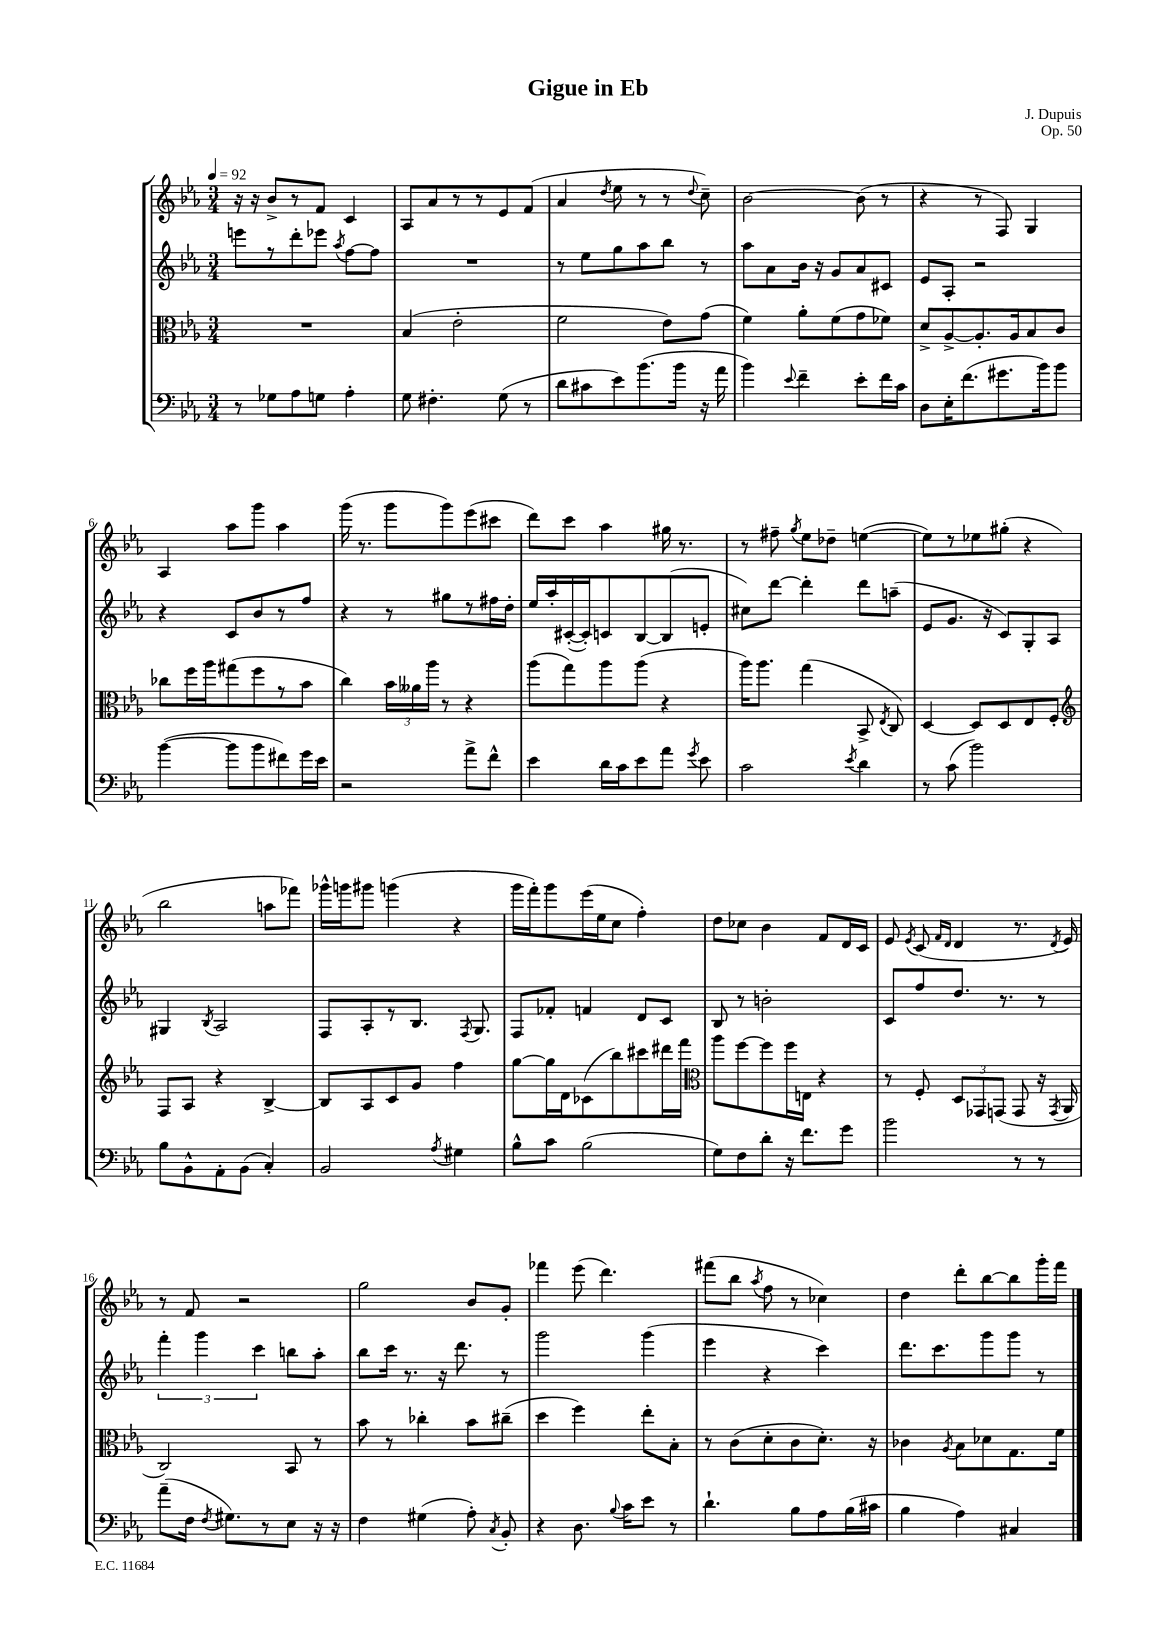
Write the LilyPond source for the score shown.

\header { title = "Gigue in Eb" composer = "J. Dupuis" opus = "Op. 50" }
<<
\new StaffGroup <<
\new Staff = "s0" {
    \clef treble \key ees \major \numericTimeSignature \time 3/4 \tempo 4 = 92
    \autoBeamOff r16 r16 bes'8[-> r8 f'8] c'4 |
    aes8[ aes'8 r8 r8 ees'8 f'8]( |
    aes'4 \acciaccatura { d''8 } ees''8 r8 r8 \appoggiatura { d''8 } c''8--) |
    bes'2~ bes'8( r8 |
    r4 r8 f8) g4 |
    aes4 aes''8[ g'''8] aes''4 |
    g'''16( r8. g'''8[ g'''8) ees'''8( cis'''8] |
    d'''8[) c'''8] aes''4 gis''16 r8. |
    r8 fis''8-- \acciaccatura { g''8 } ees''8[ des''8]-- e''4~( |
    e''8[) r8 ees''8 gis''8]-.( r4 |
    bes''2 a''8[ fes'''8]) |
    ges'''16[-^ g'''16 gis'''8] g'''4( r4 |
    g'''16[ f'''16-.) g'''8 ees'''16( ees''16 c''8] f''4-.) |
    d''8[ ces''8] bes'4 f'8[ d'16 c'16] |
    ees'8 \acciaccatura { ees'8 } c'8( \grace { f'16[ d'16] } d'4 r8. \acciaccatura { d'8 } ees'16) |
    r8 f'8 r2 |
    g''2 bes'8[ g'8]-. |
    fes'''4 ees'''8( d'''4.) |
    fis'''8[( bes''8] \acciaccatura { aes''8 } f''8 r8 ces''4) |
    d''4 d'''8[-. bes''8~ bes''8 g'''16-. f'''16] \bar "|." |
}
\new Staff = "s1" {
    \clef treble \key ees \major \numericTimeSignature \time 3/4
    \autoBeamOff e'''8[ r8 d'''8-. ees'''8] \acciaccatura { aes''8 } f''8[~ f''8] |
    R2. |
    r8 ees''8[ g''8 aes''8 bes''8] r8 |
    aes''8[ aes'8 bes'16] r16 g'8[ aes'8 cis'8] |
    ees'8[ aes8]-. r2 |
    r4 c'8[ bes'8 r8 f''8] |
    r4 r8 gis''8[ r8 fis''16 d''16]-. |
    ees''16[ aes''16-. cis'16~-.( cis'16-.) c'8 bes8~ bes8( e'8]-. |
    cis''8[) d'''8]~ d'''4-. d'''8[ a''8]--( |
    ees'8[ g'8.] r16 c'8[) g8-. aes8] |
    gis4 \acciaccatura { bes8 } aes2 |
    f8[ aes8-. r8 bes8.] \acciaccatura { f8 } g8. |
    f8[ fes'8]-. f'4 d'8[ c'8] |
    bes8 r8 b'2-. |
    c'8[ f''8 d''8.] r8. r8 |
    \tuplet 3/2 { f'''4-. g'''4 c'''4 } b''8[ aes''8]-. |
    bes''8[ c'''16] r8. r16 d'''8. r8 |
    g'''2 g'''4( |
    ees'''4 r4 c'''4) |
    d'''8.[ c'''8. g'''8 g'''8] r8 \bar "|." |
}
\new Staff = "s2" {
    \clef alto \key ees \major \numericTimeSignature \time 3/4
    \autoBeamOff R2. |
    bes4( ees'2-. |
    f'2 ees'8[) g'8]( |
    f'4) aes'8[-. f'8( g'8 fes'8]) |
    d'8[-> aes8~-> aes8.-. aes16 bes8 c'8] |
    ces''8[ f''16 aes''16 gis''8( f''8 r8 bes'8] |
    c''4) \tuplet 3/2 { bes'16[ aeses'16 aes''16] } r8 r4 |
    aes''8[( g''8) aes''8 aes''8]( r4 |
    aes''16[) aes''8.] g''4( bes,8-> \acciaccatura { ees8 } c8) |
    d4~ d8[ d8 ees8 f8]-. |
    \clef treble f8[ aes8] r4 bes4~-> |
    bes8[ aes8 c'8 g'8] f''4 |
    g''8[~ g''16 d'16 ces'8( bes''8) cis'''8 dis'''16 f'''16] |
    \clef alto aes''8[ f''8~ f''8 f''16 e16] r4 |
    r8 f8-. \tuplet 3/2 { d8[ ges,8 g,8]( } g,8 r16 \acciaccatura { g,8 } aes,16 |
    c2) bes,8 r8 |
    bes'8 r8 ces''4-. bes'8[ cis''8]--( |
    d''4 f''4) ees''8[-. bes8]-. |
    r8 c'8[( d'8-. c'8 d'8.]-.) r16 |
    ces'4 \acciaccatura { aes8 } bes8[ des'8 g8. f'16] \bar "|." |
}
\new Staff = "s3" {
    \clef bass \key ees \major \numericTimeSignature \time 3/4
    \autoBeamOff r8 ges8[ aes8 g8] aes4-. |
    g8 fis4.-. g8( r8 |
    d'8[ cis'8 ees'8) bes'8.( bes'16] r16 aes'16 |
    bes'4) \appoggiatura { ees'8 } f'4-- ees'8[-. f'16 c'16] |
    d8[ ees16-. f'8.( gis'8. bes'16) bes'8] |
    bes'4~( bes'8[ bes'8 fis'8) g'16 ees'16] |
    r2 aes'8[-> f'8]-^ |
    ees'4 d'16[ c'16 ees'8 aes'8] \acciaccatura { g'8 } ees'8 |
    c'2 \acciaccatura { ees'8 } d'4 |
    r8 c'8( bes'2) |
    bes8[ bes,8-^ aes,8-. bes,8]( c4-.) |
    bes,2 \acciaccatura { aes8 } gis4 |
    bes8[-^ c'8] bes2( |
    g8[) f8 d'8]-. r16 f'8.[ g'8] |
    bes'2 r8 r8 |
    aes'8[--( f16] \acciaccatura { f8 } gis8.[) r8 ees8] r16 r16 |
    f4 gis4( aes8-.) \acciaccatura { c8 } bes,8-. |
    r4 d8. \appoggiatura { bes8 } c'16[ ees'8] r8 |
    d'4.-! bes8[ aes8 bes16( cis'16] |
    bes4 aes4) cis4 \bar "|." |
}
>>
>>
